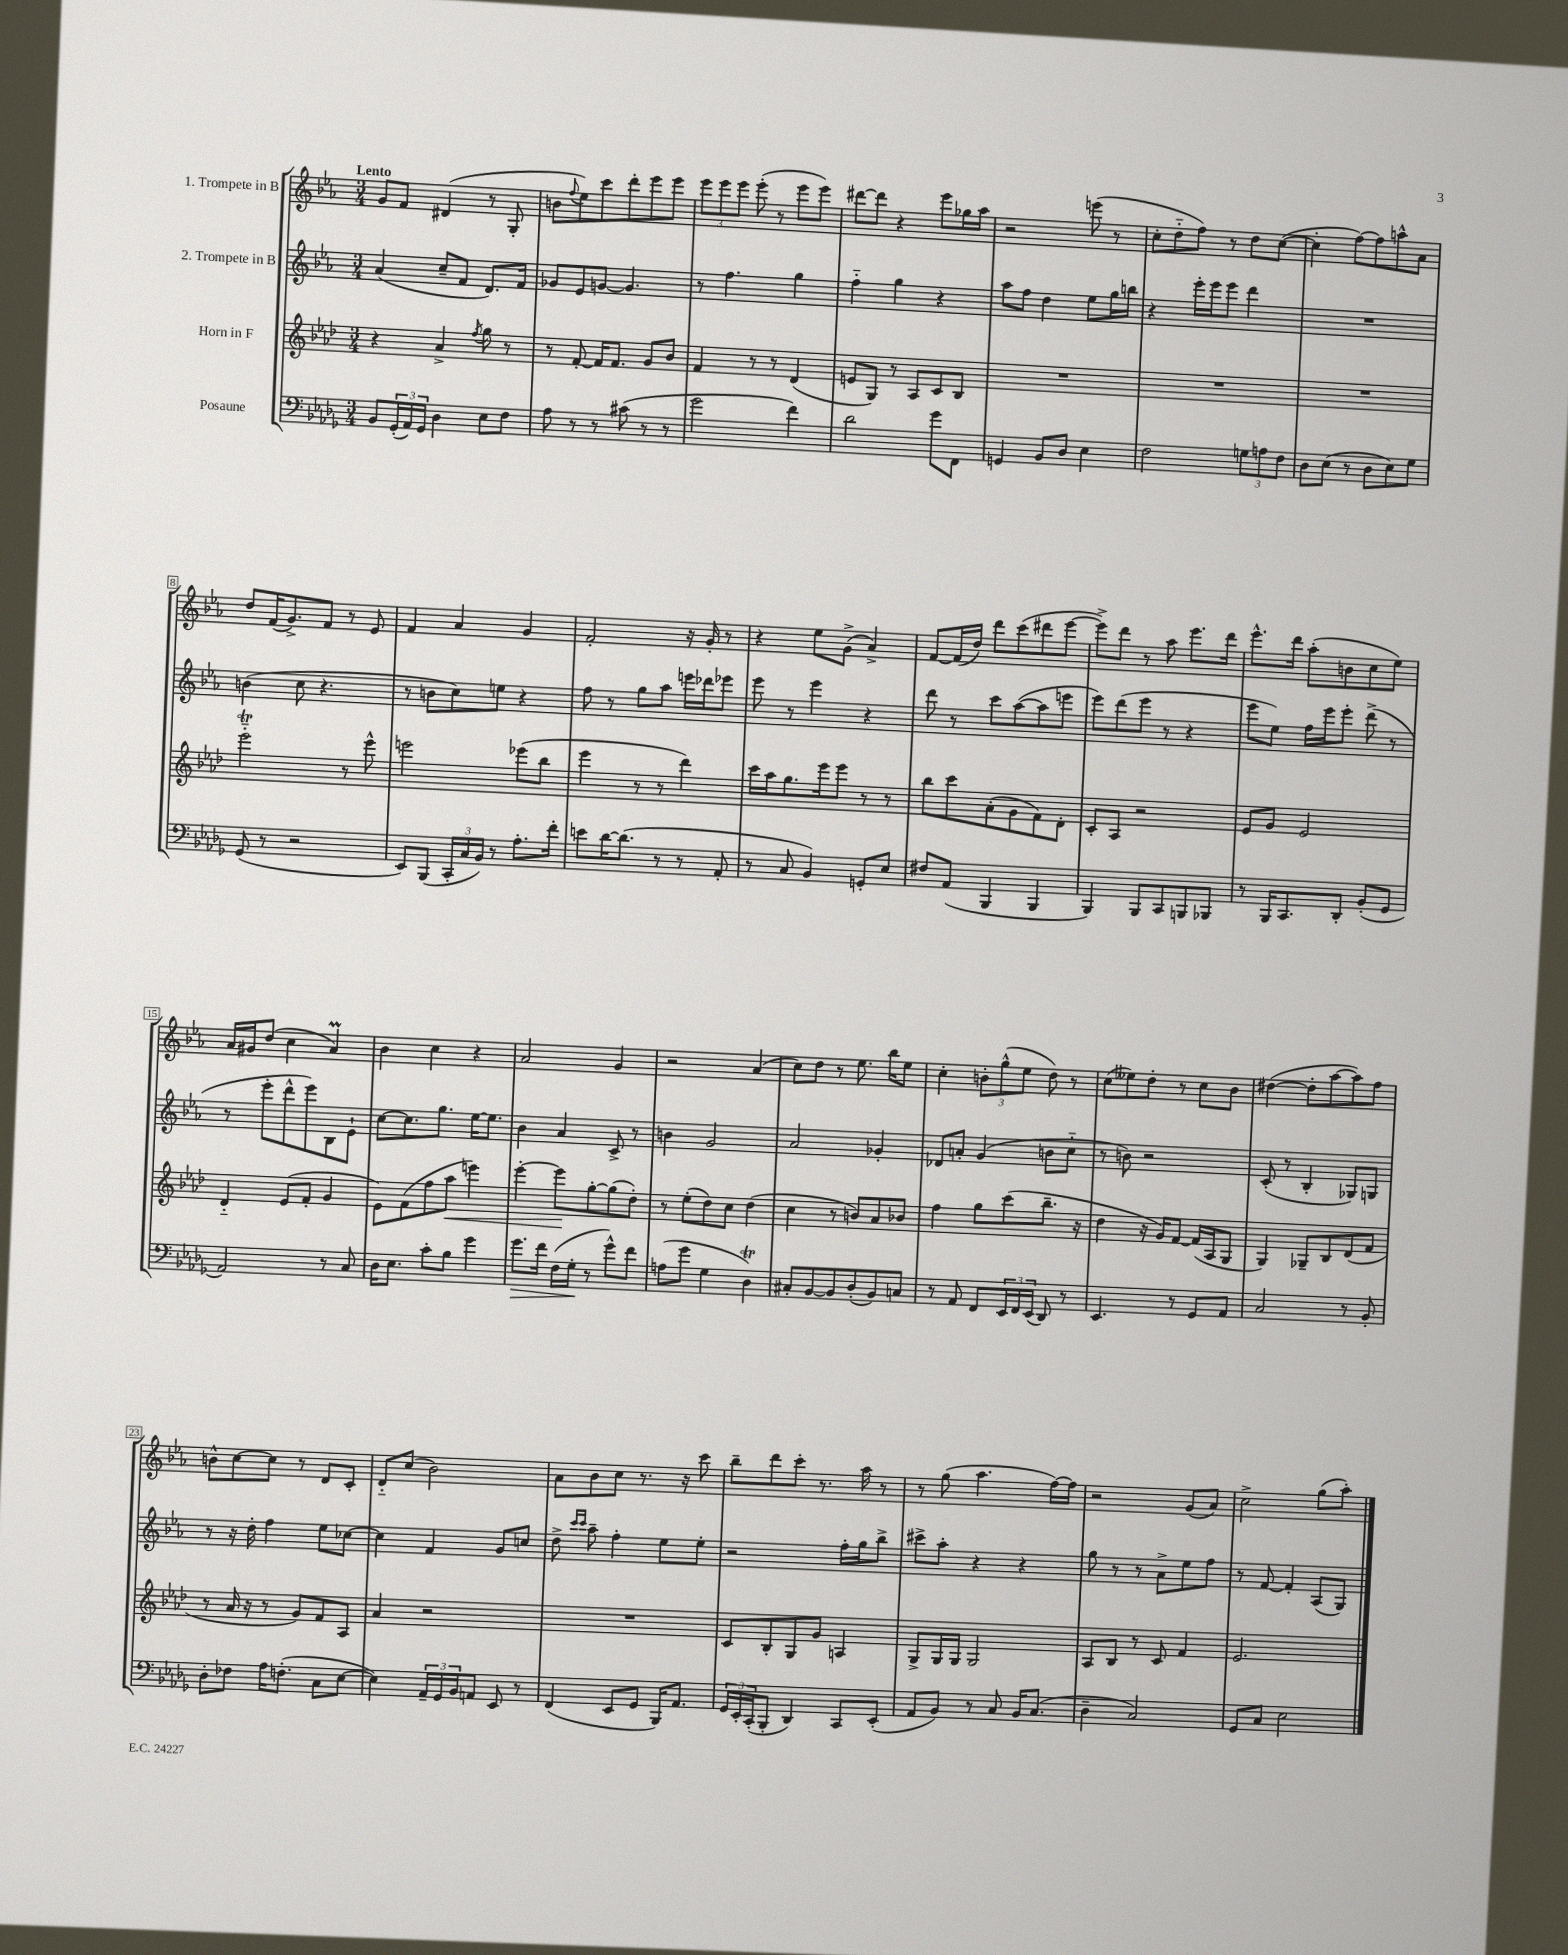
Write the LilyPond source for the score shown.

<<
\new StaffGroup <<
\new Staff = "s0" \with { instrumentName = "1. Trompete in B" } {
    \clef treble \key ees \major \numericTimeSignature \time 3/4 \tempo "Lento"
    g'8 f'8 dis'4( r8 g8-. |
    b'8 \appoggiatura { f''8 } ees''8) c'''8 d'''8-. ees'''8 ees'''8 |
    \tuplet 3/2 { ees'''8 ees'''8 ees'''8 } ees'''8-.( r8 ees'''8 ees'''8) |
    dis'''8~ dis'''8 r4 ees'''8 ges''16 aes''16 |
    r2 e'''8( r8 |
    c''8-. d''8-_ f''8) r8 d''8 c''8~( |
    c''4-. f''8~) f''8 a''8-^ aes'8 |
    d''8 f'16( g'8.->) f'8 r8 ees'8 |
    f'4 aes'4 g'4 |
    f'2-. r16 g'16-. r8 |
    r4 ees''8 g'8->( aes'4->) |
    f'8~ f'16( d''16) d'''8 c'''8( dis'''8 ees'''8~ |
    ees'''8->) d'''8 r8 aes''8 ees'''8. d'''16 |
    ees'''8.-^ d'''16 aes''8-.( b'8 c''8 ees''8) |
    aes'16 gis'16 d''8( c''4 aes'4\prall) |
    bes'4 c''4 r4 |
    aes'2 g'4 |
    r2 aes'4( |
    c''8) d''8 r8 ees''8. bes''16 ees''8 |
    c''4-. \tuplet 3/2 { b'8-. g''8-^( ees''8 } d''8) r8 |
    c''8( eeses''8) d''8-. r8 c''8 bes'8 |
    dis''4~( dis''8-. aes''8~ aes''8) f''8 |
    b'8-^ c''8~ c''8 r8 d'8 c'8-. |
    d'8-_ c''8( bes'2) |
    aes'8 bes'8 c''8 r8. r16 c'''8 |
    bes''8-- d'''8 c'''8-. r8. aes''16 r8 |
    r8 g''8( aes''4. f''16~) f''16 |
    r2 g'8( aes'8) |
    c''2-> g''8( aes''8-.) \bar "|." |
}
\new Staff = "s1" \with { instrumentName = "2. Trompete in B" } {
    \clef treble \key ees \major \numericTimeSignature \time 3/4
    aes'4( c''8-- f'8 d'8.) f'16 |
    ges'8 ees'8 g'8~ g'4. |
    r8 f''4. g''4 |
    f''4-_ g''4 r4 |
    aes''8 f''8 d''4 ees''8 g''16 b''16 |
    r4 ees'''16-. ees'''16 ees'''8 d'''4 |
    R2. |
    b'4( c''8 r4. |
    r8 b'8 c''8) e''8 r4 |
    f''8 r8 g''8 aes''8 e'''16 des'''16 ees'''8 |
    ees'''8 r8 ees'''4 r4 |
    d'''8 r8 c'''8 aes''8~( aes''8 e'''8 |
    ees'''8) d'''8( ees'''8 r8 r4 |
    ees'''8 ees''8) f''16 ees'''16 ees'''8-. d'''8->( r8 |
    r8 ees'''8-. d'''8-^ ees'''8) bes8 ees'8-! |
    c''8~ c''8. g''8. ees''16~ ees''8. |
    bes'4 aes'4 c'8-> r8 |
    b'4 g'2 |
    aes'2 ges'4-. |
    des'8 a'8-. g'4( b'8 c''8-_ |
    r8 b'8) r2 |
    c'8-.( r8 bes4-. ges8) g8 |
    r8 r16 d''16-. f''4 ees''8 ces''8~ |
    ces''4 f'4 g'8 c''8 |
    d''8-> \grace { c'''16 c'''16 } aes''8-- f''4-. ees''8 ees''8-. |
    r2 f''16-. g''16 bes''8-> |
    cis'''8-> aes''8-. r4 r4 |
    g''8 r8 r8 aes'8-> ees''8 f''8 |
    r8 f'8~ f'4-. aes8( g8) \bar "|." |
}
\new Staff = "s2" \with { instrumentName = "Horn in F" } {
    \clef treble \key aes \major \numericTimeSignature \time 3/4
    r4 aes'4-> \acciaccatura { f''8 } g''8 r8 |
    r8 f'8~-. f'16 f'8. g'8 bes'8 |
    f'4 r8 r8 des'4( |
    e'8 g8) r8 aes8 c'8 bes8 |
    R2. |
    R2. |
    R2. |
    ees'''2-_\trill r8 ees'''8-^ |
    e'''2 ees'''8( bes''8 |
    ees'''4 r8 r8 des'''4) |
    c'''16 aes''16 g''8. ees'''16 ees'''8 r8 r8 |
    bes''8 c'''8 aes'8-.( g'8 f'8) des'8-. |
    c'8-. aes8 r2 |
    ees'8 g'8 ees'2 |
    des'4-_ ees'8( f'8-. g'4 |
    ees'8) f'8( f''8 aes''8\< e'''4) |
    ees'''4~-. ees'''8\! g''8~-. g''8( des''8-.) |
    r8 ees''8-.( des''8) c''8 des''4( |
    c''4 r8 b'8) aes'8 bes'8 |
    f''4 g''8 c'''8( bes''8.-- r16 |
    des''4 r16 g'16) f'8~ f'16( aes16 g8 |
    g4) ges8-- bes8 des'8( f'8 |
    r8 aes'16 r16 r8 g'8) f'8 aes8 |
    aes'4 r2 |
    R2. |
    c'8 bes8-. g8 g'8 a4 |
    g8-> g16 g16 g2 |
    aes8 bes8 r8 c'8 f'4 |
    ees'2. \bar "|." |
}
\new Staff = "s3" \with { instrumentName = "Posaune" } {
    \clef bass \key des \major \numericTimeSignature \time 3/4
    bes,8 \tuplet 3/2 { ges,16-.( aes,16) ges,16 } des4 ees8 f8 |
    aes8 r8 r8 cis'8( r8 r8 |
    ges'2 f'4) |
    des'2 ges'8 f,8 |
    g,4 bes,8 des8 ees4 |
    f2 \tuplet 3/2 { g8 a8 f8 } |
    des8 ees8( r8 des8 ees8) ges8 |
    ges,8( r8 r2 |
    ees,8) bes,,8( \tuplet 3/2 { c,16-. c16 bes,16) } r8 aes8.-. f'16-. |
    e'8 des'16~ des'8.( r8 r8 aes,8-. |
    r8 c8 bes,4) g,8-. ees8 |
    fis8 aes,8( bes,,4 bes,,4 |
    bes,,4) bes,,8 c,8 b,,8 bes,,8 |
    r8 bes,,16 c,8. des,8-. bes,8-.( ges,8 |
    aes,2) r8 c8 |
    des16 ees8. c'8-. bes8 ges'4 |
    ges'8.\> f'16 f16( ges16-.\! r8 ges'8-^) f'8 |
    a8( ges'8 ges4 des4\trill) |
    cis8-. bes,8~ bes,8 des8-.( bes,8) c8 |
    r8 aes,8 f,8 \tuplet 3/2 { ees,16 f,16 ees,16( } des,8) r8 |
    ees,4. r8 ges,8 aes,8 |
    c2 r8 bes,8-. |
    des8-. fes8 aes16 f8.-.( c8 ees8~ |
    ees4) \tuplet 3/2 { aes,16-- ges,16 bes,16 } a,8 ees,8 r8 |
    f,4( ees,8 ges,8 bes,,16) aes,8. |
    \tuplet 3/2 { ges,16 ees,16-. c,16-.( } bes,,8-. des,4) c,8 ees,8-.( |
    aes,8 bes,8) r8 c8 bes,16 c8.( |
    des4-- c2) |
    ges,8 c8 ees2 \bar "|." |
}
>>
>>
\layout { \context { \Score \override BarNumber.stencil = #(make-stencil-boxer 0.1 0.3 ly:text-interface::print) } }
